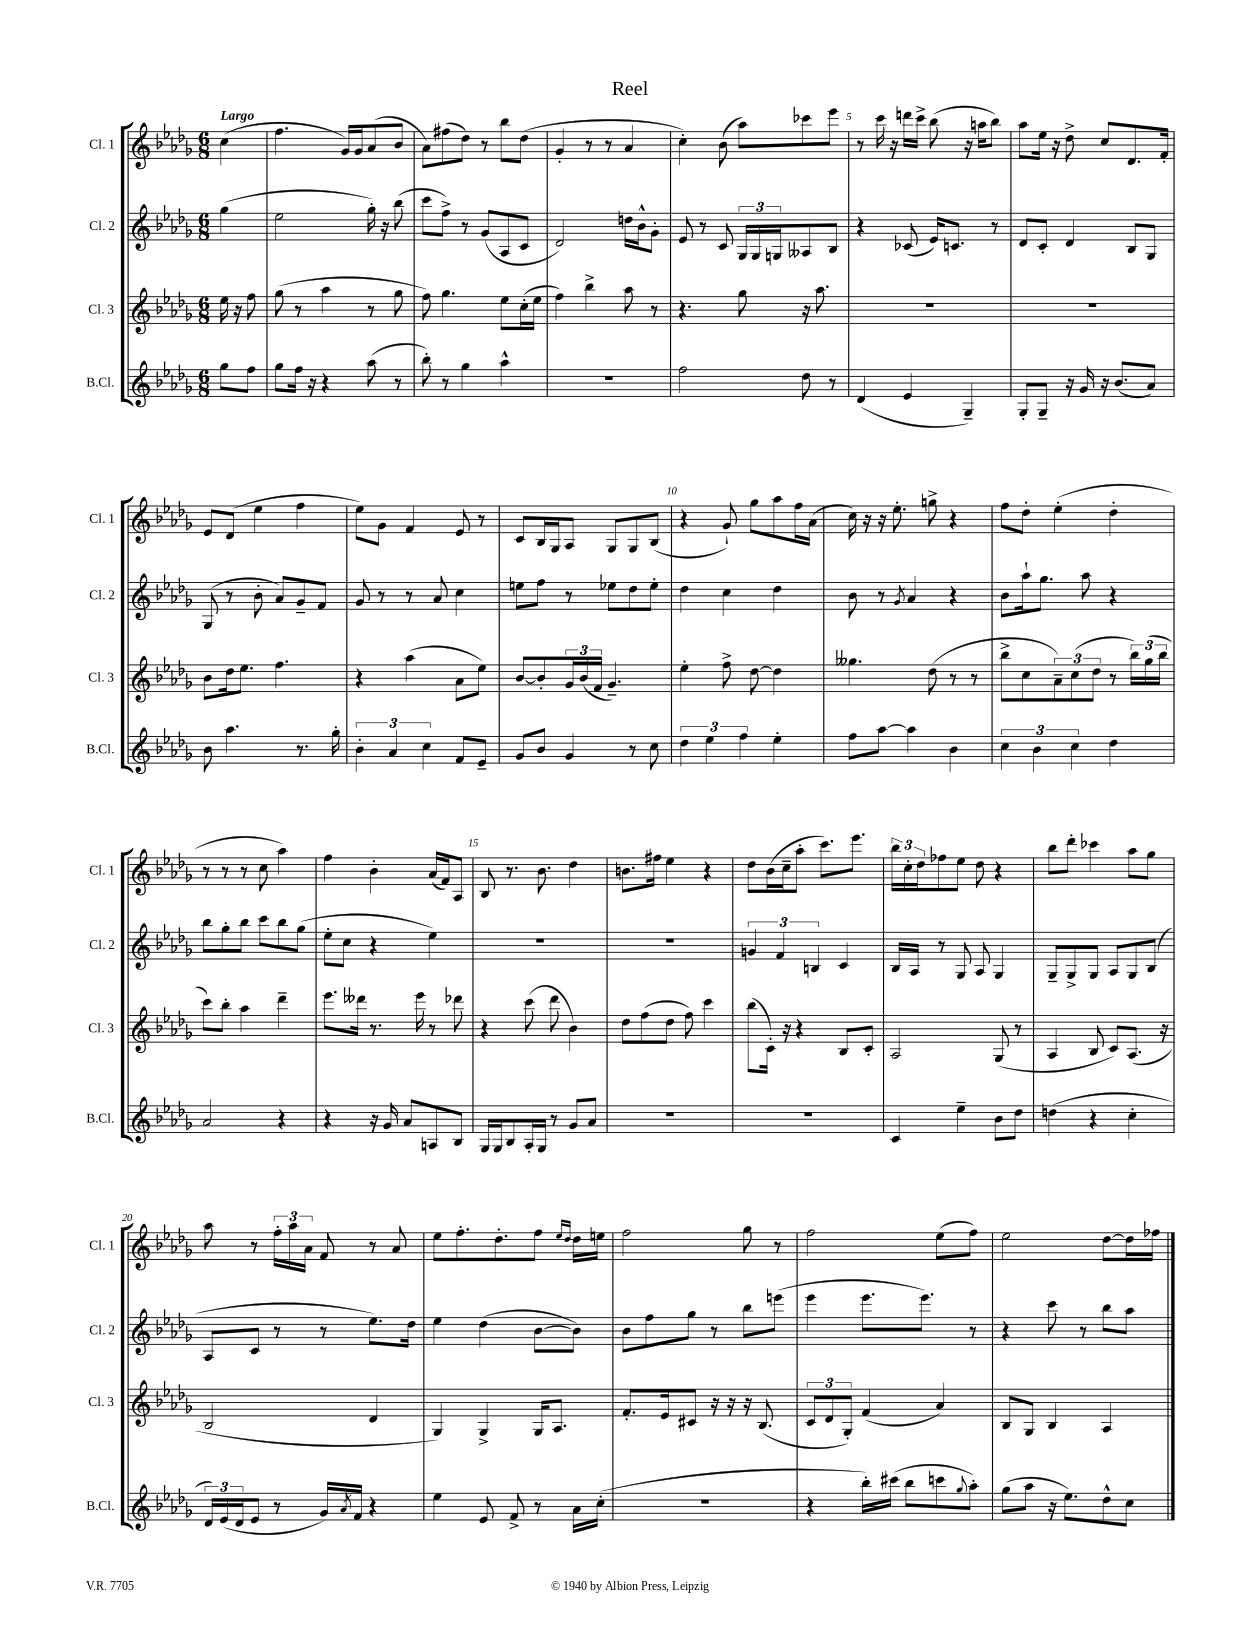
\header { title = "Reel" }
<<
\new StaffGroup <<
\new Staff = "s0" \with { instrumentName = "Cl. 1" shortInstrumentName = "Cl. 1" } {
    \clef treble \key des \major \numericTimeSignature \time 6/8 \partial 4 \tempo "Largo"
    c''4( |
    f''4. ges'16) ges'16 aes'8( bes'8 |
    aes'8) fis''8( des''8) r8 bes''8 des''8( |
    ges'4-. r8 r8 aes'4 |
    c''4-.) bes'8( aes''8) ces'''8 ees'''8 |
    r8 c'''16 r16 d'''16 c'''16-> bes''8( r16 a''16 bes''8) |
    aes''8 ees''16 r16 des''8-> c''8 des'8. f'16-. |
    ees'8 des'8( ees''4 f''4 |
    ees''8) ges'8 f'4 ees'8 r8 |
    c'8 bes16 ges16 aes8 ges8 ges8 bes8( |
    r4 ges'8-!) ges''8 aes''8 f''16 aes'16( |
    c''16) r16 r16 ees''8.-. g''8-> r4 |
    f''8 des''8-. ees''4-.( des''4-. |
    r8 r8 r8 c''8 aes''4) |
    f''4 bes'4-. aes'16( f'16) aes8 |
    bes8 r8. bes'8. des''4 |
    b'8. fis''16 ees''4 r4 |
    des''8 bes'16( c''16-- aes''8-. c'''8.) ees'''8. |
    \tuplet 3/2 { bes''16 c''16-. des''16 } fes''8 ees''8 des''8 r4 |
    bes''8 des'''8-. ces'''4 aes''8 ges''8 |
    aes''8 r8 \tuplet 3/2 { f''16-. aes''16 aes'16 } f'8 r8 aes'8 |
    ees''8 f''8.-. des''8.-. f''8 \grace { ees''16 des''16 } des''16 e''16 |
    f''2 ges''8 r8 |
    f''2 ees''8( f''8) |
    ees''2 des''8~ des''16 fes''16 \bar "|." |
}
\new Staff = "s1" \with { instrumentName = "Cl. 2" shortInstrumentName = "Cl. 2" } {
    \clef treble \key des \major \numericTimeSignature \time 6/8 \partial 4
    ges''4( |
    ees''2 ges''16-.) r16 bes''8( |
    c'''8 f''8->) r8 ges'8( aes8 c'8 |
    des'2) d''16 bes'16-^ ges'8-. |
    ees'8 r8 c'8 \tuplet 3/2 { ges16 ges16 g16 } aeses8 bes8 |
    r4 ces'8( ees'16) c'8. r8 |
    des'8 c'8-. des'4 bes8 ges8 |
    ges8( r8 bes'8-. aes'8) ges'8-- f'8 |
    ges'8 r8 r8 aes'8 c''4 |
    e''8 f''8 r8 ees''8 des''8 ees''8-. |
    des''4 c''4 des''4 |
    bes'8 r8 \acciaccatura { ges'8 } aes'4 r4 |
    bes'8 aes''16-! ges''8. aes''8 r4 |
    bes''8 ges''8-. bes''8 c'''8 bes''8 ges''8( |
    ees''8-. c''8 r4 ees''4) |
    R2. |
    R2. |
    \tuplet 3/2 { g'4 f'4 b4 } c'4 |
    bes16 aes16 r8 ges8 aes8 ges4 |
    ges8-- ges8-> ges8 aes8 ges8 bes8( |
    aes8 c'8 r8 r8 ees''8.) des''16 |
    ees''4 des''4( bes'8~ bes'8) |
    bes'8 f''8 ges''8 r8 bes''8 e'''8( |
    ees'''4 ees'''8. ees'''8.) r8 |
    r4 c'''8 r8 bes''8 aes''8 \bar "|." |
}
\new Staff = "s2" \with { instrumentName = "Cl. 3" shortInstrumentName = "Cl. 3" } {
    \clef treble \key des \major \numericTimeSignature \time 6/8 \partial 4
    ees''16 r16 f''8 |
    ges''8( r8 aes''4 r8 ges''8 |
    f''8) ges''4. ees''8 c''16-.( ees''16 |
    f''4) bes''4-> aes''8 r8 |
    r4. ges''8 r16 aes''8. |
    R2. |
    R2. |
    bes'8 des''16 ees''8. f''4. |
    r4 aes''4( aes'8 ees''8) |
    bes'8~ bes'8-. \tuplet 3/2 { ges'16 bes'16( f'16 } ges'4.--) |
    ees''4-. f''8-> des''8~ des''4 |
    geses''4. des''8( r8 r8 |
    bes''8-> c''8 \tuplet 3/2 { aes'8--) c''8( des''8 } r8 \tuplet 3/2 { bes''16) ges''16( bes''16 } |
    c'''8) bes''8-. aes''4 des'''4-- |
    ees'''8. deses'''16 r8. ees'''16 r8 des'''8 |
    r4 c'''8( des'''8 bes'4) |
    des''8 f''8( des''8 f''8) c'''4 |
    bes''8( c'16-.) r16 r4 bes8 c'8-. |
    aes2 ges8( r8 |
    aes4 bes8 c'8) aes8.( r16 |
    bes2 des'4 |
    ges4) ges4-> ges16 aes8. |
    f'8.-. ees'16 cis'8 r16 r16 r16 bes8.( |
    \tuplet 3/2 { c'8 des'8 ges8-.) } f'4( aes'4) |
    bes8 ges8 bes4 aes4 \bar "|." |
}
\new Staff = "s3" \with { instrumentName = "B.Cl." shortInstrumentName = "B.Cl." } {
    \clef treble \key des \major \numericTimeSignature \time 6/8 \partial 4
    ges''8 f''8 |
    ges''8 f''16 r16 r4 aes''8( r8 |
    bes''8-.) r8 ges''4 aes''4-^ |
    R2. |
    f''2 des''8 r8 |
    des'4( ees'4 ges4--) |
    ges8-. ges8-- r16 ges'16 r16 bes'8.( aes'8) |
    bes'8 aes''4. r8. ges''16-. |
    \tuplet 3/2 { bes'4-. aes'4 c''4 } f'8 ees'8-- |
    ges'8 bes'8 ges'4 r8 c''8 |
    \tuplet 3/2 { des''4 ees''4 f''4 } ees''4-. |
    f''8 aes''8~ aes''4 bes'4 |
    \tuplet 3/2 { c''4 bes'4 c''4 } des''4 |
    aes'2 r4 |
    r4 r16 ges'16 aes'8 a8 bes8 |
    ges16 ges16 bes8 aes16-. ges16 r8 ges'8 aes'8 |
    R2. |
    R2. |
    c'4 ees''4-- bes'8 des''8 |
    d''4( r4 c''4-. |
    \tuplet 3/2 { des'16) ees'16( des'16 } ees'8 r8 ges'16) \acciaccatura { aes'8 } f'16 r4 |
    ees''4 ees'8 f'8-> r8 aes'16 c''16-.( |
    R2. |
    r4 bes''16-.) cis'''16( bes''8 c'''8 \appoggiatura { ges''8 } aes''8-.) |
    ges''8( aes''8 r16 ees''8.) des''8-^ c''8 \bar "|." |
}
>>
>>
\layout { \context { \Score \override BarNumber.break-visibility = ##(#f #t #t) barNumberVisibility = #(every-nth-bar-number-visible 5) } }
